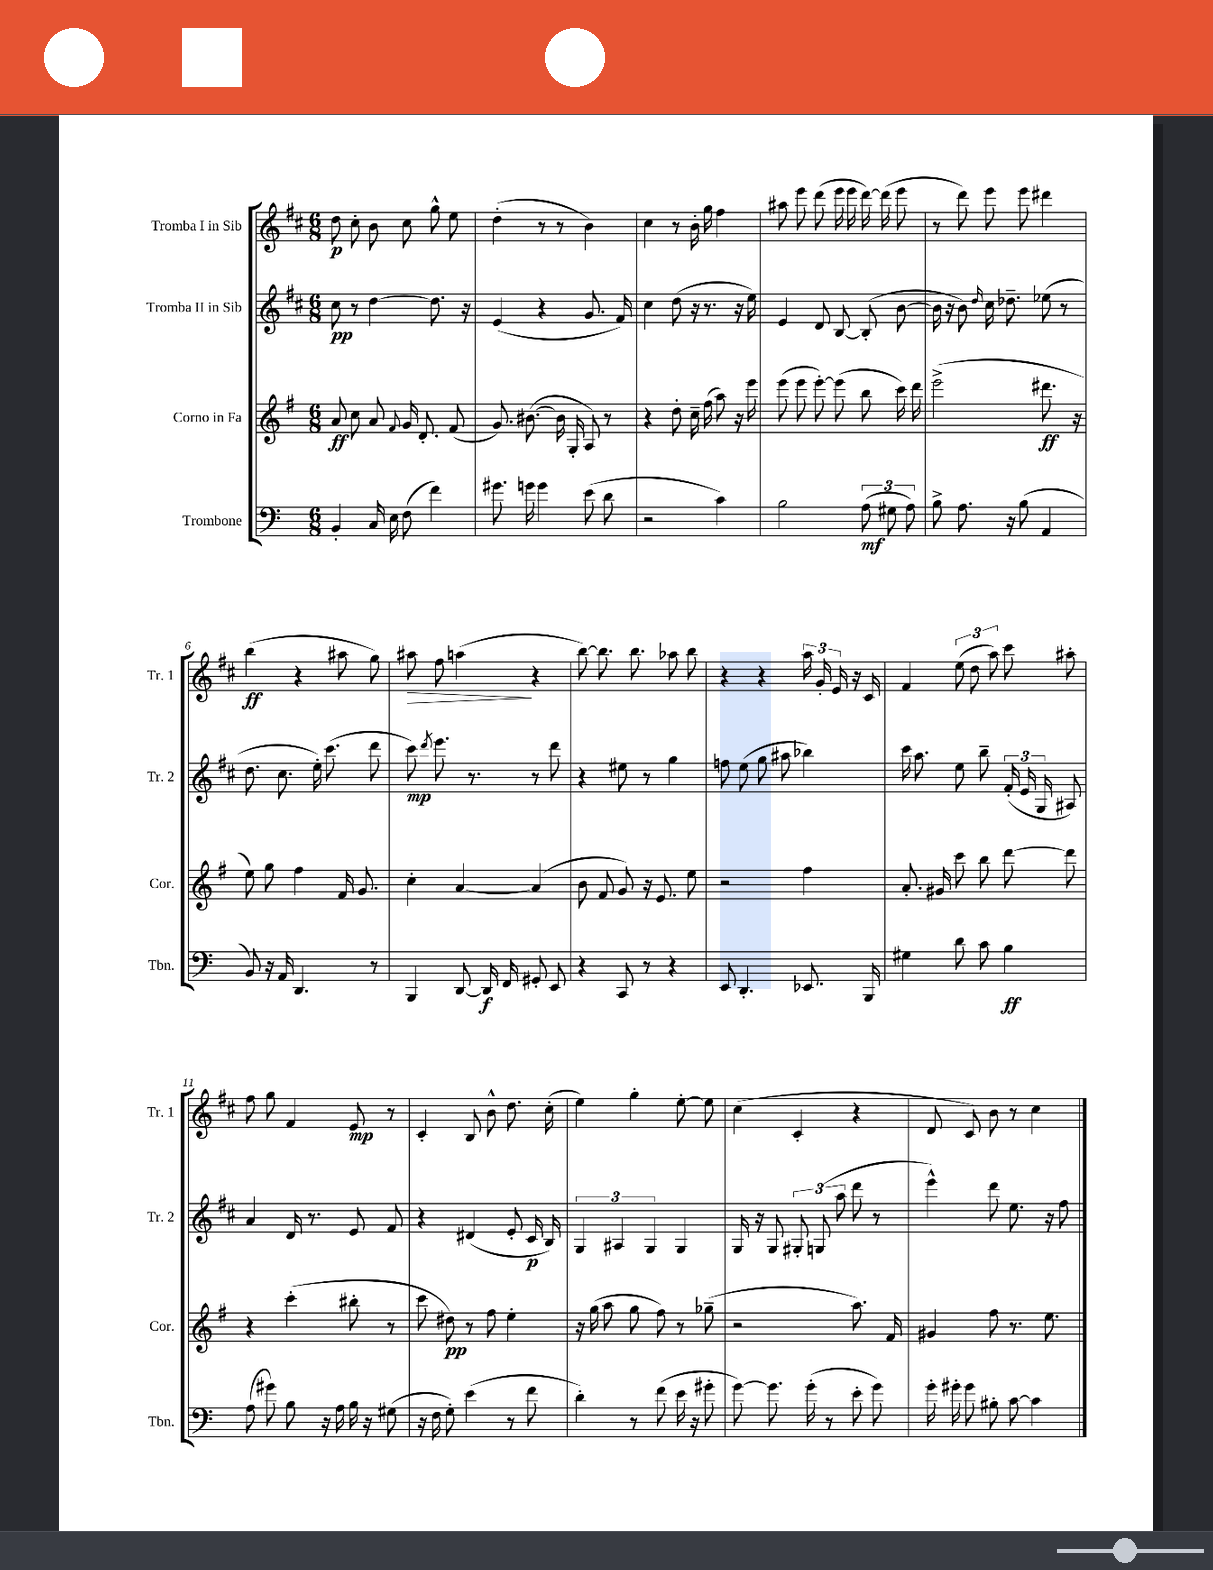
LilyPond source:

<<
\new StaffGroup <<
\new Staff = "s0" \with { instrumentName = "Tromba I in Sib" shortInstrumentName = "Tr. 1" } {
    \clef treble \key d \major \numericTimeSignature \time 6/8
    \autoBeamOff d''8\p cis''8-. b'8 cis''8 g''8-^ e''8 |
    d''4-.( r8 r8 b'4) |
    cis''4 r8 b'16-. g''16 fis''4 |
    ais''8 e'''8 d'''8( e'''16 e'''16 d'''16~) d'''16( e'''8 |
    r8 d'''8) e'''8 e'''8 dis'''4 |
    b''4\ff( r4 ais''8 g''8) |
    ais''8\> fis''8 a''4\!( r4 |
    b''8~) b''8. b''8. aes''8 b''8 |
    r4 r4 \tuplet 3/2 { a''16 g'16-. e'16 } r16 cis'16 |
    fis'4 \tuplet 3/2 { e''8( d''8 a''8) } cis'''8 ais''8-. |
    fis''8 g''8 fis'4 e'8\mp r8 |
    cis'4-. b8 b'8-^ d''8. cis''16-.( |
    e''4) g''4-. e''8~-. e''8 |
    cis''4( cis'4-. r4 |
    d'8 cis'8) b'8 r8 cis''4 \bar "|." |
}
\new Staff = "s1" \with { instrumentName = "Tromba II in Sib" shortInstrumentName = "Tr. 2" } {
    \clef treble \key d \major \numericTimeSignature \time 6/8
    \autoBeamOff cis''8\pp r8 d''4~ d''8. r16 |
    e'4( r4 g'8. fis'16) |
    cis''4 d''8( r16 r8. r16 e''16) |
    e'4 d'8 b8~ b8-.( b'8~ |
    b'16 r16 b'8) \grace { d''16 } cis''16 des''8.-- ees''8( r8 |
    d''8. cis''8. e''16-.) cis'''8.( d'''8 |
    cis'''8\mp) \acciaccatura { d'''8 } e'''8. r8. r8 d'''8 |
    r4 eis''8 r8 g''4 |
    f''8 e''8( g''8 ais''8 bes''4) |
    cis'''16 a''8. e''8 b''8-- \tuplet 3/2 { fis'16-.( e'16 g16 } ais8) |
    a'4 d'16 r8. e'8 fis'8 |
    r4 dis'4( e'8-. cis'16\p b16) |
    \tuplet 3/2 { g4 ais4 g4 } g4 |
    g16 r16 g8 \tuplet 3/2 { gis8-. g8( a''8 } d'''8 r8 |
    e'''4-^) d'''8 e''8. r16 fis''8 \bar "|." |
}
\new Staff = "s2" \with { instrumentName = "Corno in Fa" shortInstrumentName = "Cor." } {
    \clef treble \key g \major \numericTimeSignature \time 6/8
    \autoBeamOff a'8\ff c''8 a'8 \appoggiatura { fis'8 } g'16 d'8.-. fis'8( |
    g'8.) bis'8.~( bis'16 g16-. a8) r8 |
    r4 d''8-. c''16-- fis''16( a''8) r16 e'''16 |
    e'''8( e'''8 e'''8~-.) e'''8( b''8 c'''16) d'''16 |
    e'''2->( dis'''8.\ff r16 |
    e''8) g''8 fis''4 fis'16 g'8. |
    c''4-. a'4~ a'4( |
    b'8 fis'8 g'8) r16 e'8. e''8 |
    r2 fis''4 |
    a'8.-. gis'16 c'''8 b''8 d'''8~ d'''8 |
    r4 c'''4-.( bis''8-. r8 |
    c'''8 dis''8\pp) r8 fis''8 e''4-. |
    r16 g''16( a''8 g''8 fis''8) r8 ges''8--( |
    r2 a''8.) fis'16 |
    gis'4 fis''8 r8. e''8. \bar "|." |
}
\new Staff = "s3" \with { instrumentName = "Trombone" shortInstrumentName = "Tbn." } {
    \clef bass \key c \major \numericTimeSignature \time 6/8
    \autoBeamOff b,4-. c16 e16 f8( f'4) |
    gis'8. g'16 g'4 e'8( d'8 |
    r2 c'4) |
    b2 \tuplet 3/2 { a8\mf( gis8 a8) } |
    b8-> a8. r16 b8( a,4 |
    b,8) r16 a,16 d,4. r8 |
    b,,4 d,8~ d,16\f f,16 gis,8-. e,8 |
    r4 c,8 r8 r4 |
    e,8 d,4.-. ees,8. b,,16 |
    gis4 d'8 c'8 b4\ff |
    a8( gis'8) b8 r16 a16 b16 r16 gis8( |
    r16 f16 g8-.) e'4( r8 f'8 |
    d'4-.) r8 f'8( e'16 r16 gis'8-. |
    g'8~) g'8. g'16-.( r8 e'8-. g'8) |
    g'16-. gis'16-. gis'8 bis8-. c'8~ c'4 \bar "|." |
}
>>
>>
